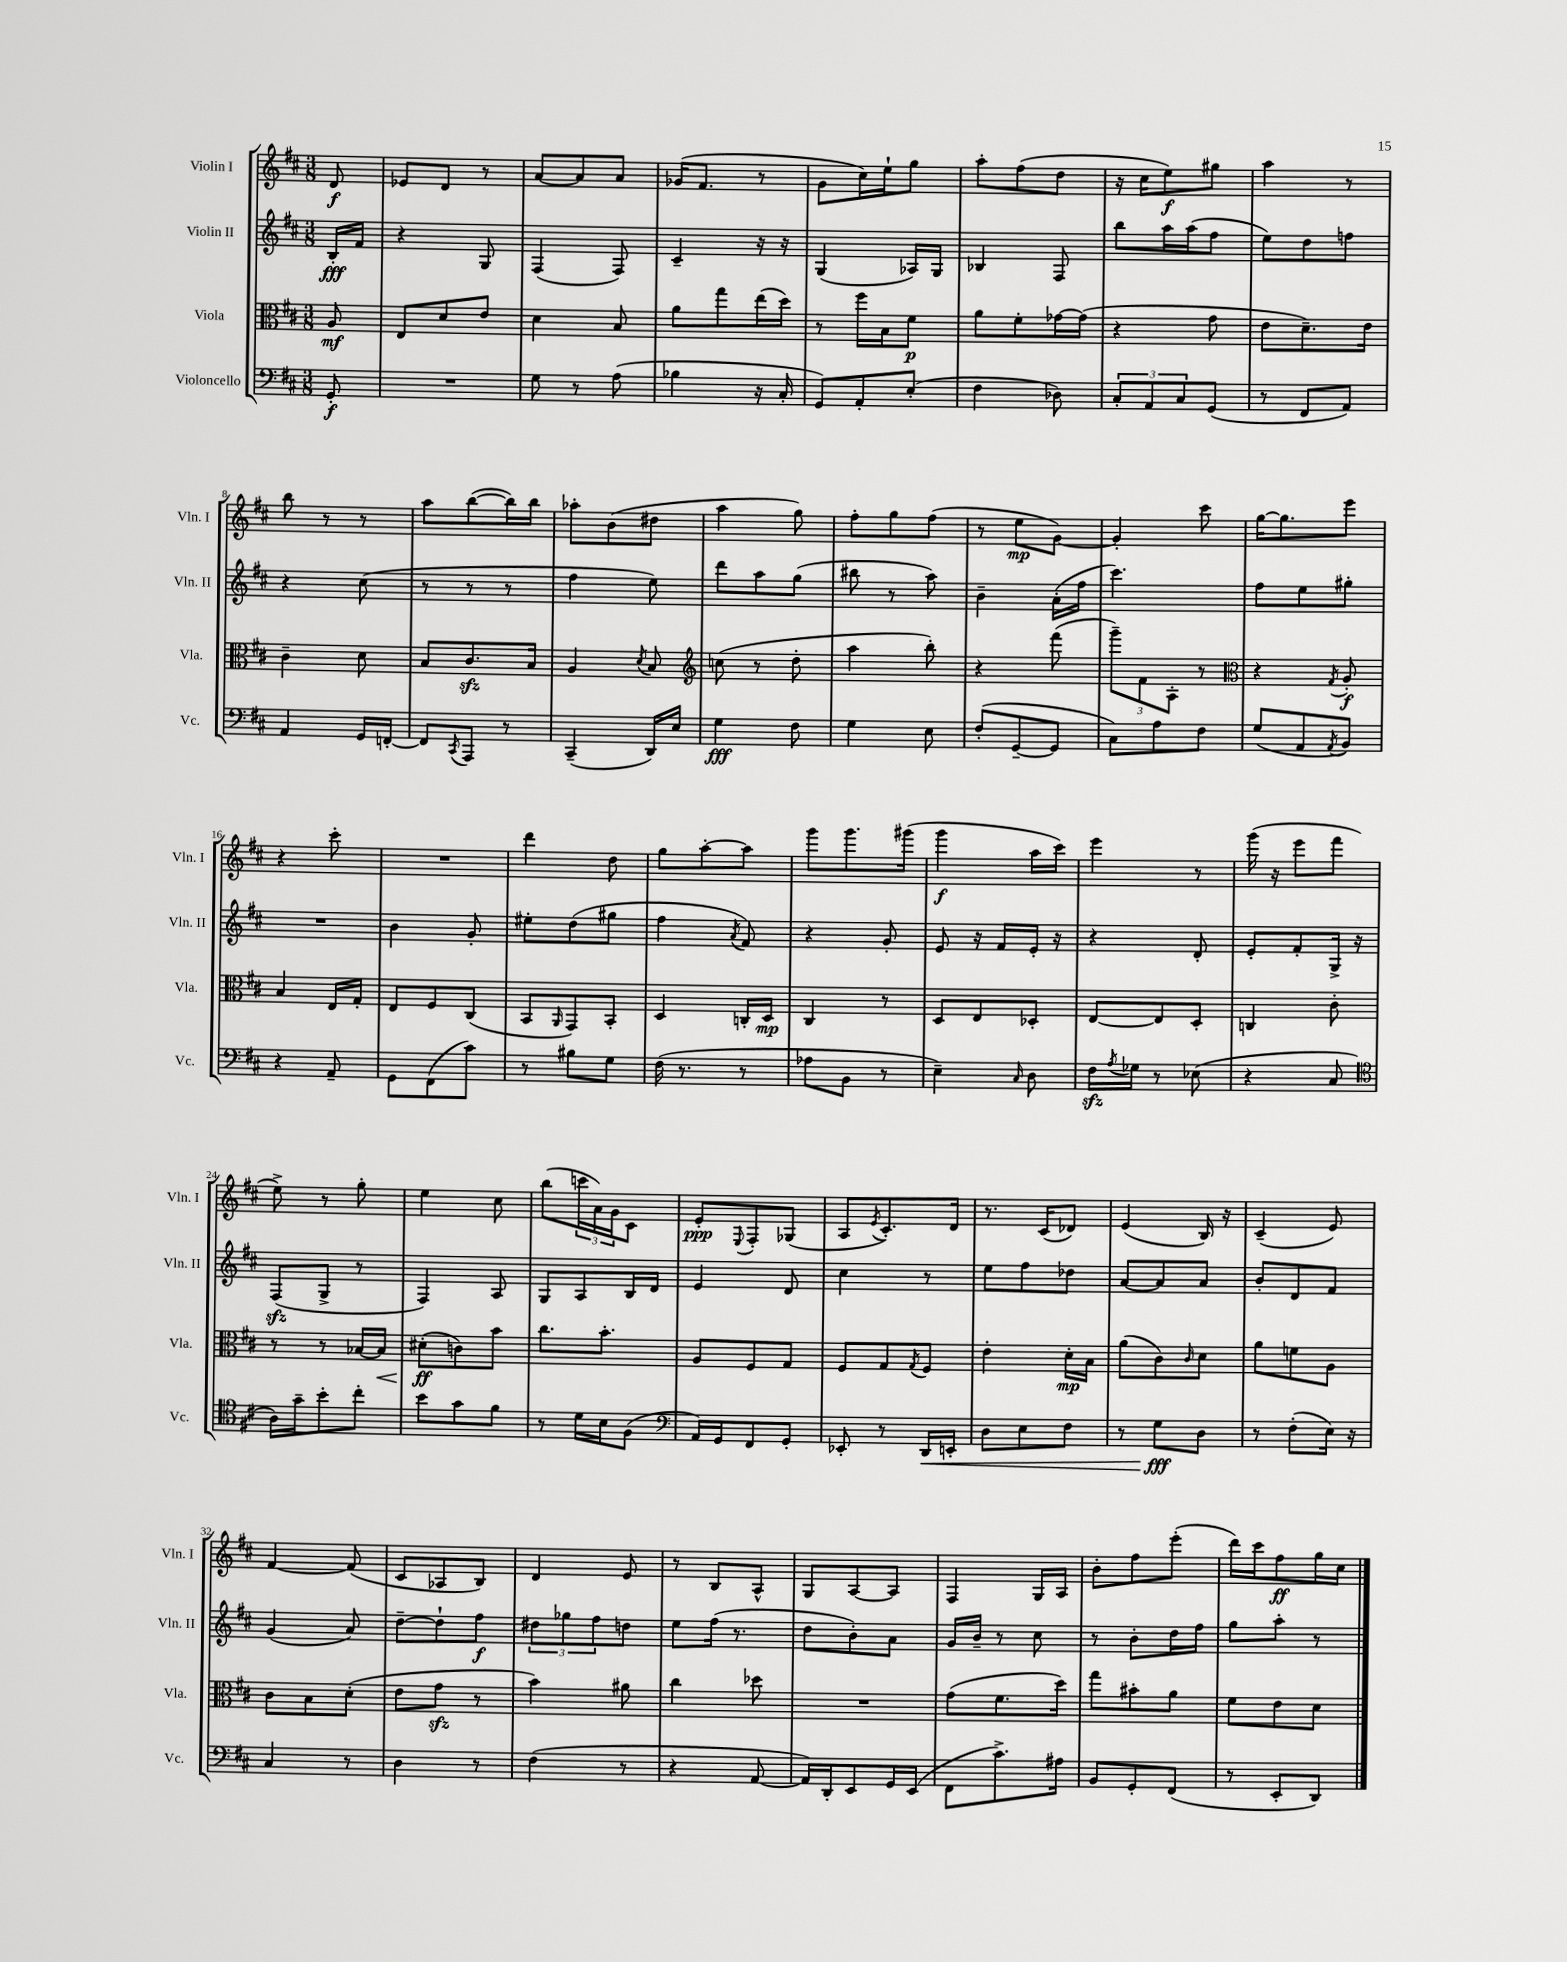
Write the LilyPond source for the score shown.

<<
\new StaffGroup <<
\new Staff = "s0" \with { instrumentName = "Violin I" shortInstrumentName = "Vln. I" } {
    \clef treble \key d \major \numericTimeSignature \time 3/8 \partial 8
    d'8\f |
    ees'8 d'8 r8 |
    a'8~ a'8 a'8 |
    ges'16( fis'8. r8 |
    g'8 cis''16) e''16-! g''8 |
    a''8-. fis''8( d''8 |
    r16 cis''16 e''8\f) gis''8 |
    a''4 r8 |
    b''8 r8 r8 |
    a''8 b''8~( b''16) b''16 |
    aes''8-. b'8( dis''8 |
    a''4 g''8) |
    fis''8-. g''8 fis''8( |
    r8 e''8\mp g'8~) |
    g'4-. cis'''8 |
    g''16~ g''8. e'''8 |
    r4 cis'''8-. |
    R4. |
    d'''4 d''8 |
    g''8 a''8~-. a''8 |
    g'''8 g'''8. gis'''16( |
    g'''4\f a''16 cis'''16) |
    e'''4 r8 |
    g'''16( r16 e'''8 fis'''8 |
    e''8->) r8 g''8-. |
    e''4 cis''8 |
    b''8( \tuplet 3/2 { c'''16 a'16) g'16 } cis'8 |
    e'8-.\ppp \appoggiatura { e8 } fis8-. ges8( |
    a8 \acciaccatura { e'8 } cis'8.-.) d'16 |
    r8. cis'16( des'8) |
    e'4( b16) r16 |
    cis'4--( e'8) |
    fis'4~ fis'8( |
    cis'8 aes8 b8) |
    d'4 e'8 |
    r8 b8 a8-^ |
    g8 a8~ a8 |
    fis4 g16 a16 |
    b'8-. fis''8 e'''8-.( |
    d'''16) cis'''16 fis''8\ff g''16 cis''16 \bar "|." |
}
\new Staff = "s1" \with { instrumentName = "Violin II" shortInstrumentName = "Vln. II" } {
    \clef treble \key d \major \numericTimeSignature \time 3/8 \partial 8
    b16-.\fff fis'16 |
    r4 g8 |
    fis4( fis8) |
    cis'4-- r16 r16 |
    g4( aes16) g16 |
    bes4 fis8 |
    b''8 a''16 a''16( fis''8 |
    e''8) d''8 f''8 |
    r4 cis''8( |
    r8 r8 r8 |
    fis''4 e''8) |
    d'''8 a''8 g''8( |
    bis''8 r8 a''8) |
    b'4-- a'16-.( fis''16 |
    cis'''4.) |
    fis''8 e''8 gis''8-. |
    R4. |
    b'4 g'8-. |
    eis''8-. d''8( gis''8 |
    fis''4 \acciaccatura { a'8 } fis'8) |
    r4 g'8-. |
    e'8 r16 fis'16 e'16-. r16 |
    r4 d'8-. |
    e'8-. fis'8-. g16-> r16 |
    fis8\sfz( g8-> r8 |
    fis4) a8 |
    g8 a8 b16 d'16 |
    e'4 d'8 |
    cis''4 r8 |
    e''8 fis''8 des''8 |
    a'8~ a'8 a'8 |
    b'8-. d'8 fis'8 |
    g'4( a'8) |
    d''8~-- d''8-! fis''8\f |
    \tuplet 3/2 { dis''8 ges''8 fis''8 } d''8 |
    e''8 fis''16( r8. |
    d''8 b'8-.) a'8 |
    g'16 b'16-- r8 cis''8 |
    r8 b'8-. d''16 fis''16 |
    g''8 a''8-. r8 \bar "|." |
}
\new Staff = "s2" \with { instrumentName = "Viola" shortInstrumentName = "Vla." } {
    \clef alto \key d \major \numericTimeSignature \time 3/8 \partial 8
    a8\mf |
    e8 d'8 e'8 |
    d'4 b8 |
    a'8 g''8 e''16( d''16) |
    r8 fis''16 b16 fis'8\p |
    a'8 fis'8-. ges'16~ ges'16( |
    r4 g'8 |
    e'8 d'8.--) e'16 |
    cis'4-- d'8 |
    b8 cis'8.\sfz b16 |
    a4 \acciaccatura { d'8 } b8 |
    \clef treble c''8( r8 d''8-. |
    a''4 b''8-.) |
    r4 fis'''8( |
    \tuplet 3/2 { g'''8--) fis'8 a8-. } r8 |
    \clef alto r4 \acciaccatura { g8 } a8-.\f |
    b4 e16 g16-. |
    e8 fis8 cis8( |
    b,8 \grace { a,16 } g,8) b,8-. |
    d4 c16-. d16\mp |
    cis4 r8 |
    d8 e8 des8-. |
    e8~ e8 d8-. |
    c4 cis'8-. |
    r8 r8 bes16~ bes16\< |
    dis'8-.\ff\!( c'8) b'8 |
    cis''8. b'8.-. |
    a8 fis8 g8 |
    fis8 g8 \acciaccatura { g8 } fis8 |
    e'4-. d'16-.\mp b16 |
    a'8( cis'8) \grace { cis'16 } d'8 |
    a'8 f'8 a8 |
    cis'8 b8 d'8-.( |
    e'8 g'8\sfz r8 |
    b'4) ais'8 |
    cis''4 des''8 |
    R4. |
    g'8( fis'8. d''16) |
    g''8 bis'8-. a'8 |
    fis'8 e'8 d'8 \bar "|." |
}
\new Staff = "s3" \with { instrumentName = "Violoncello" shortInstrumentName = "Vc." } {
    \clef bass \key d \major \numericTimeSignature \time 3/8 \partial 8
    g,8-.\f |
    R4. |
    g8 r8 a8( |
    bes4 r16 cis16-. |
    g,8) a,8-. e8-.( |
    fis4 des8) |
    \tuplet 3/2 { cis8-. a,8 cis8 } g,8( |
    r8 fis,8 a,8) |
    a,4 g,16 f,16~-. |
    f,8 \acciaccatura { cis,8 } a,,8 r8 |
    cis,4--( d,16) e16 |
    g4\fff fis8 |
    g4 e8 |
    fis8-.( g,8~-- g,8 |
    cis8) a8 fis8 |
    g8( a,8 \acciaccatura { a,8 } b,8) |
    r4 a,8-- |
    g,8 fis,8( cis'8) |
    r8 bis8 g8 |
    fis16( r8. r8 |
    aes8 b,8 r8 |
    e4--) \grace { cis16 } d8 |
    fis16\sfz \acciaccatura { a8 } ges16 r8 ees8( |
    r4 cis8 |
    \clef tenor a16) g'16-- b'8-. cis''8-. |
    b'8 g'8 fis'8 |
    r8 d'16 b16 fis8( |
    \clef bass a,16) g,16 fis,8 g,8-. |
    ees,8-. r8 d,16\< e,16-. |
    d8 e8 fis8 |
    r8 g8\fff\! d8 |
    r8 fis8-.( e16) r16 |
    cis4 r8 |
    d4 r8 |
    fis4( r8 |
    r4 a,8~ |
    a,16) d,16-. e,8 g,16 e,16( |
    fis,8 cis'8.->) ais16 |
    b,8 g,8-. fis,8( |
    r8 e,8-. d,8) \bar "|." |
}
>>
>>
